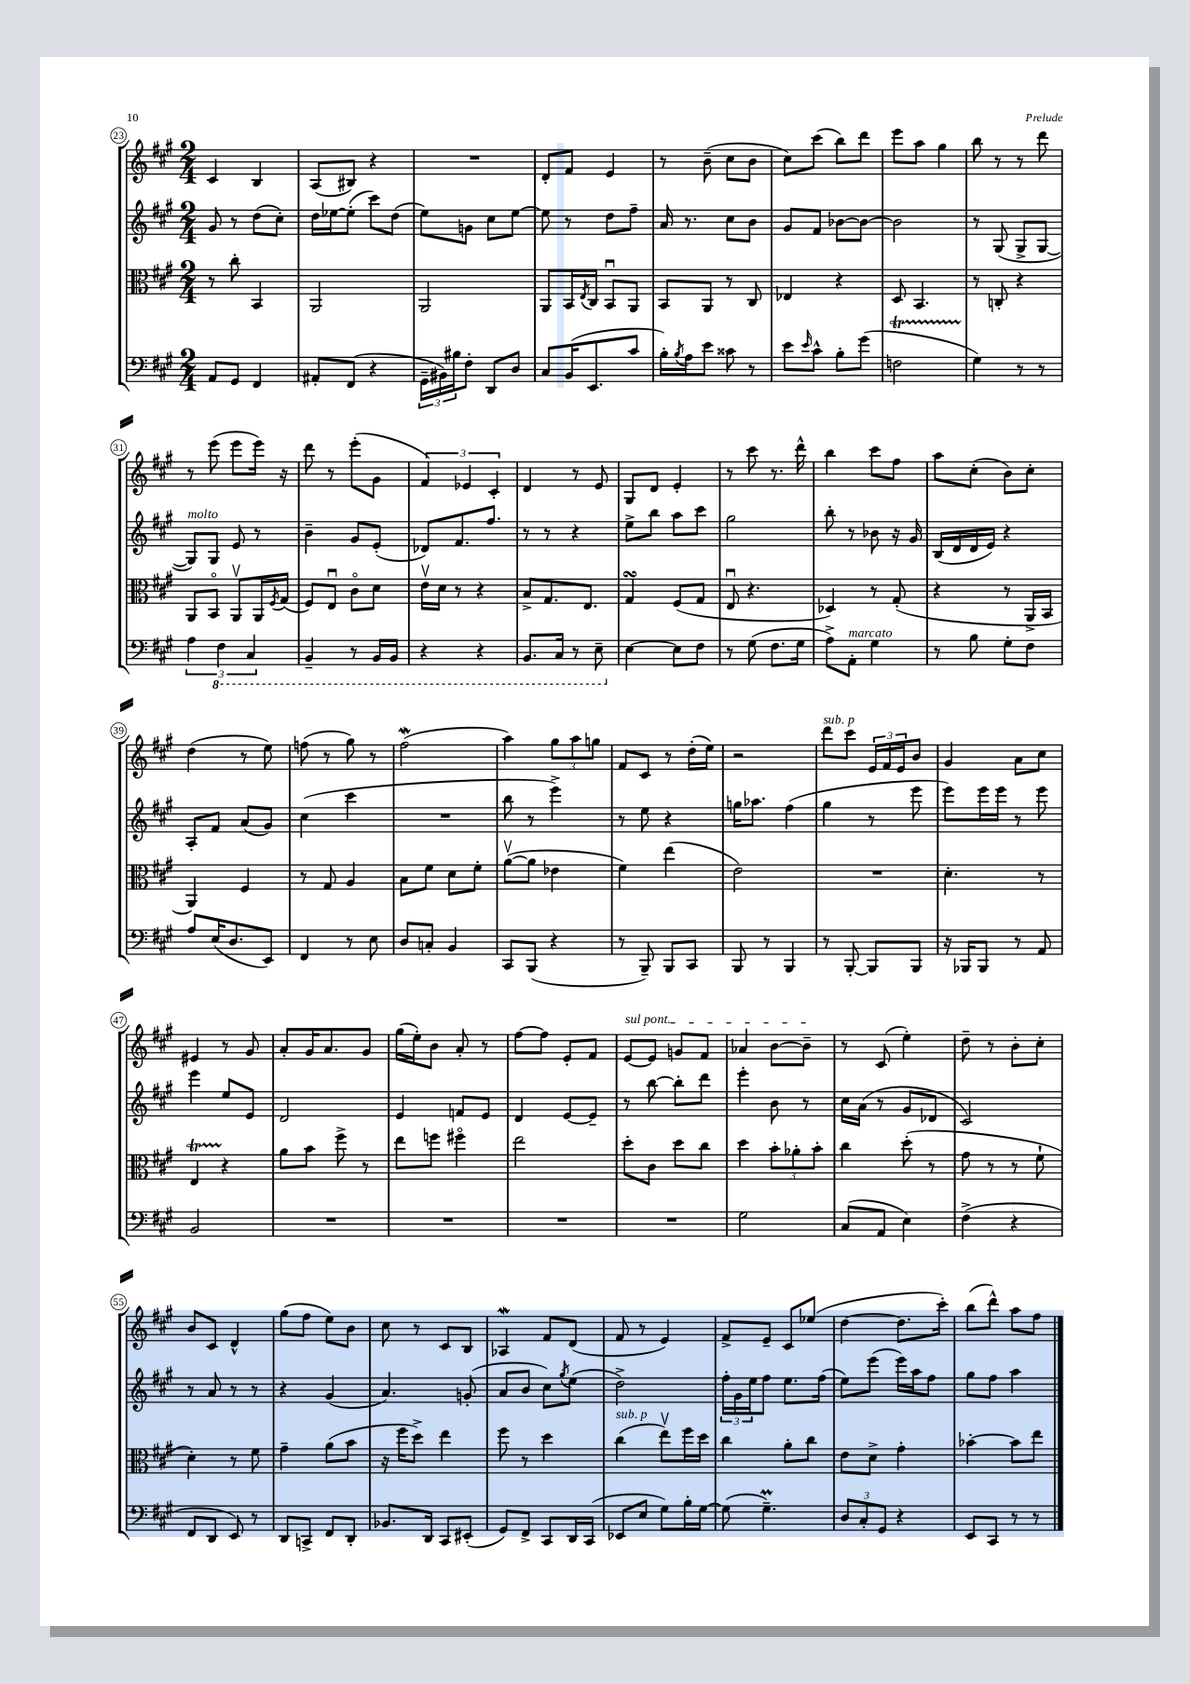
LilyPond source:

<<
\new StaffGroup <<
\new Staff = "s0" {
    \clef treble \key a \major \numericTimeSignature \time 2/4
    cis'4 b4 |
    a8( bis8) r4 |
    R2 |
    d'8-. fis'8 e'4 |
    r8 b'8--( cis''8 b'8 |
    cis''8) cis'''8( b''8) d'''8 |
    e'''8 a''8 gis''4 |
    b''8 r8 r8 d'''8 |
    r8 e'''8( e'''8 e'''16) r16 |
    d'''8 r8 e'''8-.( gis'8 |
    \tuplet 3/2 { fis'4) ees'4 cis'4-. } |
    d'4 r8 e'8 |
    gis8 d'8 e'4-. |
    r8 cis'''8 r8. d'''16-^ |
    b''4 cis'''8 fis''8 |
    a''8 cis''8-.( b'8) cis''8-. |
    d''4( r8 e''8) |
    f''8( r8 gis''8) r8 |
    fis''2\mordent( |
    a''4) \tuplet 3/2 { gis''8 a''8 g''8 } |
    fis'8 cis'8 r8 d''16-.( e''16) |
    r2 |
    d'''8^\markup { \italic "sub. p" } cis'''8 \tuplet 3/2 { e'16 fis'16 e'16 } b'8 |
    gis'4 a'8 cis''8 |
    eis'4 r8 gis'8 |
    a'8-. gis'16 a'8. gis'8 |
    gis''16( e''16-.) b'8 a'8-. r8 |
    fis''8~ fis''8 e'8-. fis'8 |
    \once \override TextSpanner.bound-details.left.text = \markup { \italic "sul pont." } e'8~\startTextSpan e'8 g'8 fis'8 |
    aes'4 b'8~ b'8--\stopTextSpan |
    r8 cis'8( e''4-.) |
    d''8-- r8 b'8-. cis''8-. |
    b'8 cis'8 d'4-^ |
    gis''8( fis''8 e''8) b'8 |
    cis''8 r8 cis'8 b8 |
    aes4\mordent fis'8 d'8( |
    fis'8 r8 e'4) |
    fis'8-> e'8-- cis'8 ees''8( |
    d''4~ d''8. cis'''16-.) |
    b''8( d'''8-^) a''8 fis''8 \bar "|." |
}
\new Staff = "s1" {
    \clef treble \key a \major \numericTimeSignature \time 2/4
    gis'8 r8 d''8( cis''8-.) |
    d''16 ees''16~ ees''8-.( cis'''8) d''8( |
    e''8) g'8 cis''8 e''8~ |
    e''8 r8 d''8 fis''8-- |
    a'16 r8. cis''8 b'8 |
    gis'8 fis'8 bes'8~ bes'8~ |
    bes'2 |
    r8 gis8( gis8-> gis8~ |
    gis8^\markup { \italic "molto" }) gis8 e'8 r8 |
    b'4-- gis'8 e'8-.( |
    des'8) fis'8. fis''8. |
    r8 r8 r4 |
    e''8-> b''8 a''8 cis'''8 |
    gis''2 |
    b''8-. r8 bes'8 r16 gis'16 |
    b16( d'16 d'16 e'16) r4 |
    a8-. fis'8 a'8( gis'8) |
    cis''4( cis'''4 |
    R2 |
    b''8 r8 e'''4->) |
    r8 e''8 r4 |
    g''16 aes''8. fis''4( |
    gis''4 r8 e'''8 |
    e'''8) e'''16 e'''16 r8 e'''8 |
    e'''4 e''8 e'8 |
    d'2 |
    e'4 f'8 e'8 |
    d'4 e'8~ e'8-- |
    r8 b''8~ b''8-. d'''8 |
    e'''4-. b'8 r8 |
    cis''16 a'16( r8 gis'8 des'8 |
    cis'2) |
    r8 a'8 r8 r8 |
    r4 gis'4( |
    a'4.) g'8-.( |
    a'8 b'8 cis''8) \acciaccatura { gis''8 } e''8( |
    d''2->) |
    \tuplet 3/2 { fis''16-. gis'16 e''16 } fis''8 e''8. fis''16( |
    e''8) e'''8( e'''16) a''16 fis''8 |
    gis''8 fis''8 a''4 \bar "|." |
}
\new Staff = "s2" {
    \clef alto \key a \major \numericTimeSignature \time 2/4
    r8 cis''8-. b,4 |
    a,2 |
    a,2 |
    a,8 b,16 \acciaccatura { e8 } cis16 b,8\downbow a,8 |
    b,8 a,8 r8 cis8 |
    ees4 r4 |
    d8 b,4. |
    r8 c8-. r4 |
    a,8 b,8\flageolet a,8\upbow a,16 \acciaccatura { fis8 } gis16( |
    fis8) e8\downbow cis'8\flageolet d'8 |
    e'16\upbow d'16 r8 r4 |
    b8-> gis8. e8. |
    gis4\turn fis8( gis8 |
    e8\downbow r4. |
    des4) r8 gis8-.( |
    r4 r8 a,16-> b,16 |
    a,4) fis4 |
    r8 gis8 a4 |
    b8 fis'8 d'8 fis'8-. |
    a'8~\upbow( a'8 ees'4 |
    fis'4) e''4( |
    e'2) |
    R2 |
    d'4.-. r8 |
    e4\startTrillSpan r4\stopTrillSpan |
    a'8 b'8 fis''8-> r8 |
    e''8 f''8 fis''4\flageolet |
    e''2 |
    d''8-. cis'8 d''8 cis''8 |
    d''4 \tuplet 3/2 { b'8-. aes'8-. b'8-. } |
    cis''4 d''8-.( r8 |
    gis'8 r8 r8 fis'8-! |
    d'4-.) r8 fis'8 |
    gis'4-- a'8( b'8 |
    r16 fis''16 d''8->) e''4 |
    fis''8 r8 d''4 |
    cis''4^\markup { \italic "sub. p" }( e''8\upbow) fis''16 d''16 |
    cis''4 a'8-. cis''8 |
    e'8 d'8-> gis'4-. |
    bes'4~-. bes'8 e''8 \bar "|." |
}
\new Staff = "s3" {
    \clef bass \key a \major \numericTimeSignature \time 2/4
    a,8 gis,8 fis,4 |
    ais,8-. fis,8( r4 |
    \tuplet 3/2 { gis,16-- bis,16) bis16 } fis8-. d,8 d8 |
    cis8 b,16( e,8. cis'8 |
    b16-.) \acciaccatura { b8 } a16 e'8 cisis'8 r8 |
    e'8 \grace { e'16 } cis'8-^ b8-. gis'8( |
    f2\startTrillSpan |
    gis4\stopTrillSpan) r8 r8 |
    \tuplet 3/2 { a4 \ottava #-1 fis,4 cis,4 } |
    b,,4-- r8 b,,16 b,,16 |
    r4 r4 |
    b,,8. cis,16 r8 e,8-- \ottava #0 |
    e4~ e8 fis8 |
    r8 gis8( fis8. gis16 |
    a8->) a,8-.^\markup { \italic "marcato" } gis4 |
    r8 b8 gis8-. fis8 |
    a8 e16( d8. e,8) |
    fis,4 r8 e8 |
    d8 c8-. b,4 |
    cis,8 b,,8( r4 |
    r8 b,,8--) b,,8 cis,8 |
    b,,8 r8 b,,4 |
    r8 b,,8~-. b,,8 b,,8 |
    r16 bes,,16 bes,,8 r8 a,8 |
    b,2 |
    R2 |
    R2 |
    R2 |
    R2 |
    gis2 |
    cis8( a,8 e4) |
    fis4->( r4 |
    fis,8 d,8 e,8) r8 |
    d,8 c,8-> fis,8 d,8-. |
    bes,8. d,16 cis,8 eis,8-.( |
    gis,8) fis,8-> cis,8 d,16 cis,16( |
    ees,8 e8 gis8) b16-. gis16~ |
    gis8( gis4.--\prall) |
    \tuplet 3/2 { d8 cis8-. gis,8 } r4 |
    e,8 cis,8 r8 r8 \bar "|." |
}
>>
>>
\layout { \context { \Score currentBarNumber = #23 \override BarNumber.stencil = #(make-stencil-circler 0.1 0.3 ly:text-interface::print) } }
